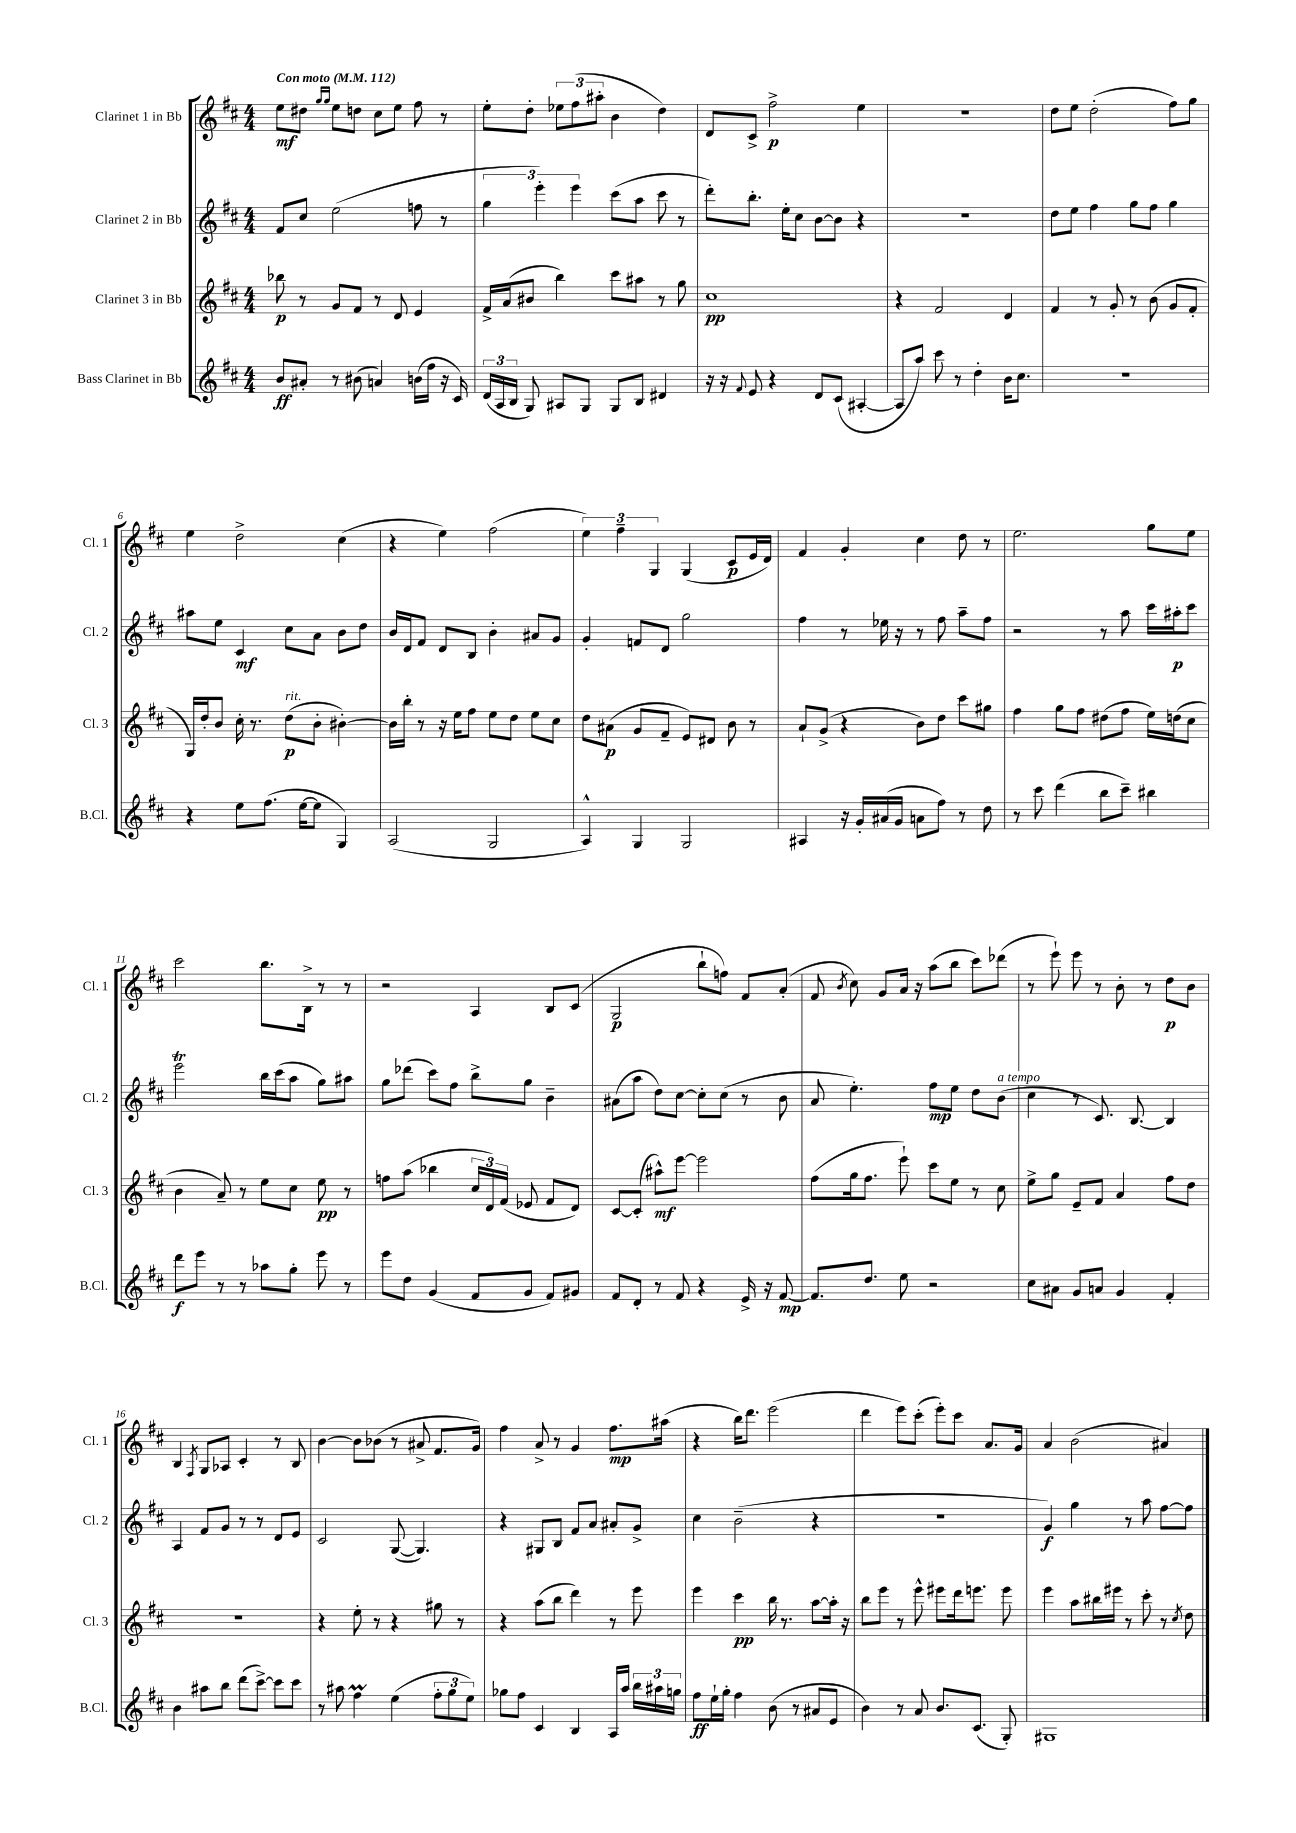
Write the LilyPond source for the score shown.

<<
\new StaffGroup <<
\new Staff = "s0" \with { instrumentName = "Clarinet 1 in Bb" shortInstrumentName = "Cl. 1" } {
    \clef treble \key d \major \numericTimeSignature \time 4/4 \tempo "Con moto" 4 = 112
    \autoBeamOff e''8[\mf dis''8] \grace { g''16[ g''16] } e''8[ d''8] cis''8[ e''8] fis''8 r8 |
    e''8[-. d''8]-. \tuplet 3/2 { ees''8[ fis''8( ais''8]-. } b'4 d''4) |
    d'8[ cis'8]-> fis''2->\p e''4 |
    R1 |
    d''8[ e''8] d''2-.( fis''8[) g''8] |
    e''4 d''2-> cis''4( |
    r4 e''4) fis''2( |
    \tuplet 3/2 { e''4) fis''4-- g4 } g4( cis'8[\p e'16 d'16]) |
    fis'4 g'4-. cis''4 d''8 r8 |
    e''2. g''8[ e''8] |
    cis'''2 b''8.[ b16]-> r8 r8 |
    r2 a4 b8[ cis'8]( |
    g2\p b''8[-! f''8]) fis'8[ a'8]-.( |
    fis'8 \acciaccatura { b'8 } cis''8) g'8[ a'16] r16 a''8[( b''8] cis'''8[) des'''8]( |
    r8 e'''8-!) e'''8 r8 b'8-. r8 d''8[\p b'8] |
    b4 \acciaccatura { fis8 } g8[ aes8] cis'4-. r8 b8 |
    b'4~ b'8[ bes'8]( r8 ais'8-> fis'8.[ g'16]) |
    fis''4 a'8-> r8 g'4 fis''8.[\mp ais''16]( |
    r4 b''16[) d'''8.] e'''2( |
    d'''4 e'''8[) cis'''8]-.( e'''8[-.) cis'''8] a'8.[ g'16] |
    a'4 b'2( ais'4) \bar "|." |
}
\new Staff = "s1" \with { instrumentName = "Clarinet 2 in Bb" shortInstrumentName = "Cl. 2" } {
    \clef treble \key d \major \numericTimeSignature \time 4/4
    \autoBeamOff fis'8[ cis''8] e''2( f''8 r8 |
    \tuplet 3/2 { g''4 e'''4-.) e'''4 } cis'''8[( a''8] cis'''8 r8 |
    d'''8[-.) b''8.]-. e''16[-. cis''8] b'8[~ b'8] r4 |
    R1 |
    d''8[ e''8] fis''4 g''8[ fis''8] g''4 |
    ais''8[ e''8] cis'4\mf cis''8[ a'8] b'8[ d''8] |
    b'16[ d'16 fis'8] d'8[ b8] b'4-. ais'8[ g'8] |
    g'4-. f'8[ d'8] g''2 |
    fis''4 r8 ees''16 r16 r8 fis''8 a''8[-- fis''8] |
    r2 r8 a''8 cis'''16[ ais''16-.\p cis'''8] |
    e'''2\trill b''16[ cis'''16( a''8] g''8[) ais''8] |
    g''8[ des'''8]( cis'''8[) fis''8] b''8[-> g''8] b'4-- |
    ais'8[( a''8] d''8[) cis''8]~ cis''8[-. cis''8]( r8 b'8 |
    a'8 e''4.-.) fis''8[\mp e''8] d''8[ b'8]^\markup { \italic "a tempo" }( |
    cis''4 r8 cis'8.) b8.~ b4 |
    a4 fis'8[ g'8] r8 r8 d'8[ e'8] |
    cis'2 g8~( g4.) |
    r4 gis8[ b8] fis'8[ a'8] ais'8[-. g'8]-> |
    cis''4 b'2--( r4 |
    R1 |
    g'4\f) g''4 r8 a''8 fis''8[~ fis''8] \bar "|." |
}
\new Staff = "s2" \with { instrumentName = "Clarinet 3 in Bb" shortInstrumentName = "Cl. 3" } {
    \clef treble \key d \major \numericTimeSignature \time 4/4
    \autoBeamOff bes''8\p r8 g'8[ fis'8] r8 d'8 e'4 |
    fis'16[-> a'16( bis'8] b''4) cis'''8[ ais''8] r8 g''8 |
    cis''1\pp |
    r4 fis'2 d'4 |
    fis'4 r8 g'8-. r8 b'8( g'8[ fis'8]-. |
    g16[) d''16-. b'8] cis''16-. r8. d''8[\p^\markup { \italic "rit." }( b'8]-. bis'4~-.) |
    bis'16[ b''16]-. r8 r16 e''16[ fis''8] e''8[ d''8] e''8[ cis''8] |
    d''8[ ais'8]\p( g'8[ fis'8]-- e'8[) dis'8] b'8 r8 |
    a'8[-! g'8]->( r4 b'8[) d''8] cis'''8[ gis''8] |
    fis''4 g''8[ fis''8] dis''8[( fis''8] e''16[) d''16( cis''8] |
    b'4 a'8--) r8 e''8[ cis''8] e''8\pp r8 |
    f''8[ a''8]( bes''4 \tuplet 3/2 { cis''16[ d'16) fis'16]( } ees'8 fis'8[ d'8]) |
    cis'8[~ cis'8]-.( ais''8[-^\mf) e'''8]~ e'''2 |
    fis''8[( g''16 fis''8.] e'''8-!) cis'''8[ e''8] r8 cis''8 |
    e''8[-> g''8] e'8[-- fis'8] a'4 fis''8[ d''8] |
    R1 |
    r4 e''8-. r8 r4 gis''8 r8 |
    r4 a''8[( b''8] d'''4) r8 e'''8 |
    e'''4 cis'''4\pp b''16 r8. a''8[~ a''16]-. r16 |
    b''8[ e'''8] r8 e'''8-^ eis'''8[ d'''16 e'''8.] e'''8 |
    e'''4 a''8[ bis''16 eis'''16] r8 cis'''8-. r8 \acciaccatura { cis''8 } d''8 \bar "|." |
}
\new Staff = "s3" \with { instrumentName = "Bass Clarinet in Bb" shortInstrumentName = "B.Cl." } {
    \clef treble \key d \major \numericTimeSignature \time 4/4
    \autoBeamOff b'8[\ff ais'8]-. r8 bis'8( a'4) b'16[( fis''16] r16 cis'16) |
    \tuplet 3/2 { d'16[( a16 b16] } g8) ais8[ g8] g8[ b8] dis'4 |
    r16 r16 \appoggiatura { fis'8 } e'8 r4 d'8[ cis'8]( ais4~-. |
    ais8[ a''8]) cis'''8 r8 d''4-. b'16[ cis''8.] |
    r1 |
    r4 e''8[ fis''8.]( e''16[~ e''8] g4) |
    a2( g2 |
    a4-^) g4 g2 |
    ais4 r16 g'16[-. ais'16( g'16] a'8[ fis''8]) r8 d''8 |
    r8 cis'''8 d'''4( b''8[ cis'''8]--) bis''4 |
    d'''8[\f e'''8] r8 r8 aes''8[ g''8]-. e'''8 r8 |
    e'''8[ d''8] g'4( fis'8[ g'8] fis'8[) gis'8] |
    fis'8[ d'8]-. r8 fis'8 r4 e'16-> r16 fis'8~\mp |
    fis'8.[ d''8.] e''8 r2 |
    cis''8[ ais'8] g'8[ a'8] g'4 fis'4-. |
    b'4 ais''8[ b''8] d'''8[( cis'''8]~->) cis'''8[ cis'''8] |
    r8 ais''8 fis''4\prall e''4( \tuplet 3/2 { fis''8[-. g''8 e''8]) } |
    ges''8[ fis''8] cis'4 b4 a16[ a''16] \tuplet 3/2 { b''16[ ais''16 g''16] } |
    fis''8[\ff e''16-! g''16]-. fis''4 b'8( r8 ais'8[ e'8] |
    b'4) r8 a'8 b'8.[ cis'8.]( g8-.) |
    gis1 \bar "|." |
}
>>
>>
